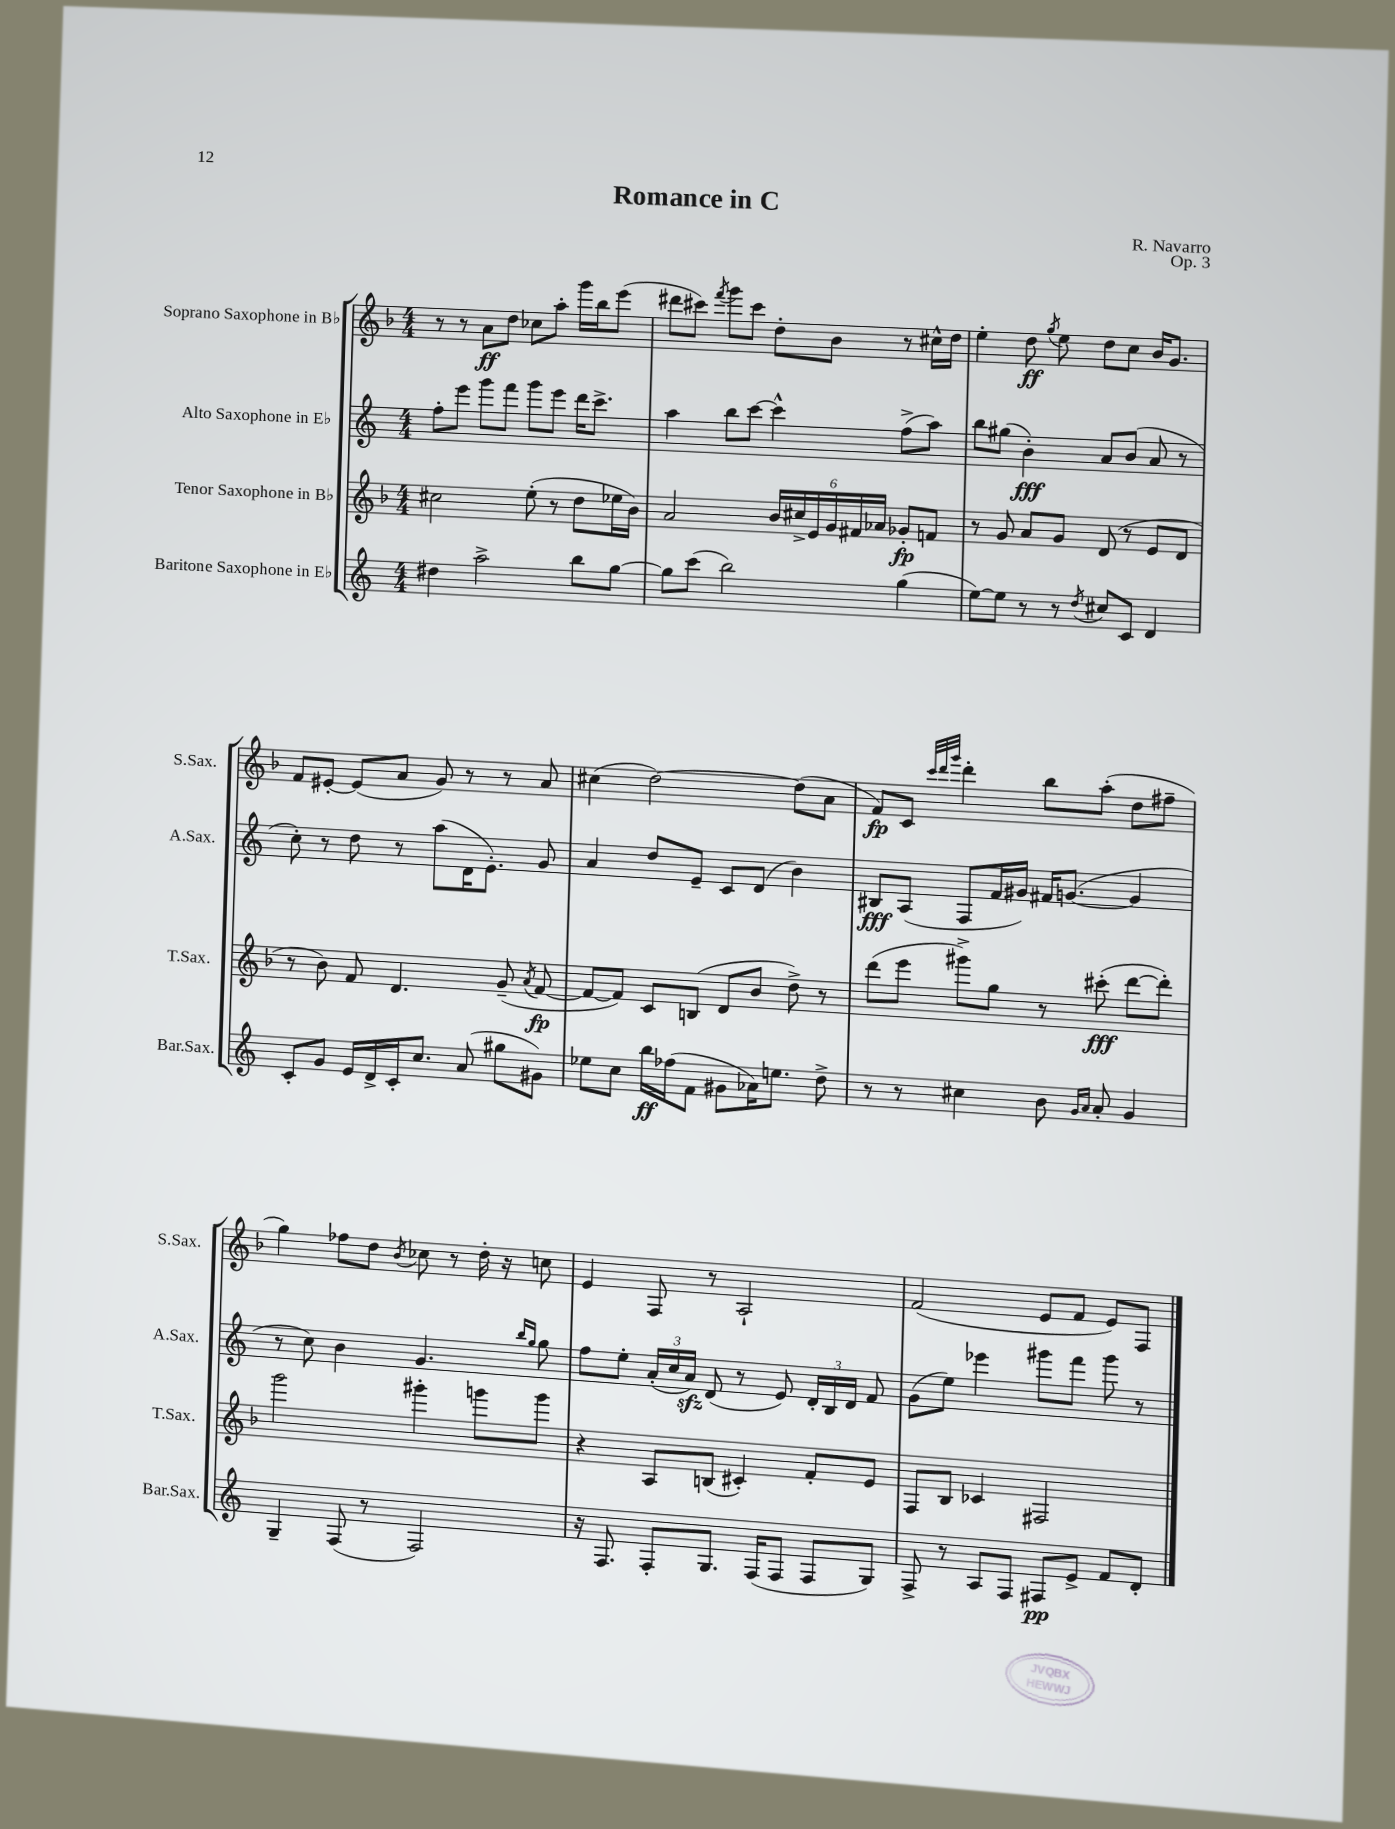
\header { title = "Romance in C" composer = "R. Navarro" opus = "Op. 3" }
<<
\new StaffGroup <<
\new Staff = "s0" \with { instrumentName = "Soprano Saxophone in Bb" shortInstrumentName = "S.Sax." } {
    \clef treble \key f \major \numericTimeSignature \time 4/4
    \autoBeamOff r8 r8 a'8[\ff d''8] ces''8[ a''8]-. g'''16[ bes''16 e'''8]( |
    dis'''8[ cis'''8]) \acciaccatura { f'''8 } g'''8[ cis'''8] d''8[-. bes'8] r8 cis''16[-^ d''16] |
    e''4-. d''8\ff \acciaccatura { g''8 } e''8 d''8[ c''8] bes'16[ g'8.] |
    f'8[ eis'8]~-. eis'8[( a'8] g'8) r8 r8 a'8 |
    cis''4( d''2~) d''8[( a'8] |
    f'8[\fp) c'8] \grace { c'''32[ d'''32 g'''32] } d'''4-. bes''8[ a''8]-.( d''8[ fis''8]-- |
    g''4) fes''8[ d''8] \acciaccatura { bes'8 } ces''8 r8 d''16-. r16 c''8 |
    e'4 f8 r8 a2-! |
    f'2( e'8[ f'8] e'8[) f8] \bar "|." |
}
\new Staff = "s1" \with { instrumentName = "Alto Saxophone in Eb" shortInstrumentName = "A.Sax." } {
    \clef treble \key c \major \numericTimeSignature \time 4/4
    \autoBeamOff f''8[-. e'''8] g'''8[ f'''8] g'''8[ e'''8] d'''16[ c'''8.]-> |
    a''4 b''8[ c'''8]~ c'''4-^ f''8[->( a''8]) |
    b''8[ gis''8]( b'4-.\fff) a'8[ b'8]( a'8 r8 |
    c''8-.) r8 d''8 r8 a''8[( d'16 e'8.]-.) g'8 |
    a'4 d''8[ e'8]-- c'8[ d'8]( b'4) |
    bis8[\fff a8]( f8[ f'16 gis'16]) fis'16[ g'8.]~( g'4 |
    r8 c''8) b'4 g'4. \grace { b''16[ g''16] } g''8 |
    f''8[ e''8]-. \tuplet 3/2 { a'16[-.( c''16 a'16]\sfz) } d'8( r8 e'8) \tuplet 3/2 { d'16[-. b16 d'16] } f'8 |
    g'8[( e''8]) ees'''4 gis'''8[ f'''8] gis'''8 r8 \bar "|." |
}
\new Staff = "s2" \with { instrumentName = "Tenor Saxophone in Bb" shortInstrumentName = "T.Sax." } {
    \clef treble \key f \major \numericTimeSignature \time 4/4
    \autoBeamOff cis''2 e''8-.( r8 d''8[ ees''16 bes'16]) |
    a'2 \tuplet 6/4 { bes'16[ cis''16-> e'16 g'16 fis'16 aes'16] } ges'8[-.\fp f'8] |
    r8 g'8 a'8[ g'8] d'8( r8 e'8[ d'8] |
    r8 bes'8) f'8 d'4. g'8--( \acciaccatura { a'8 } f'8~\fp |
    f'8[~ f'8]) c'8[ b8]( d'8[ bes'8] d''8->) r8 |
    d'''8[( e'''8] gis'''8[->) g''8] r8 cis'''8-.\fff( d'''8[~ d'''8]-.) |
    g'''2 gis'''4-. g'''8[ g'''8] |
    r4 a8[ b8]( cis'4-.) f'8[-. e'8] |
    f8[ bes8] ces'4 fis2 \bar "|." |
}
\new Staff = "s3" \with { instrumentName = "Baritone Saxophone in Eb" shortInstrumentName = "Bar.Sax." } {
    \clef treble \key c \major \numericTimeSignature \time 4/4
    \autoBeamOff dis''4 a''2-> b''8[ g''8]~ |
    g''8[ c'''8]( b''2) g''4( |
    e''8[~) e''8] r8 r8 \acciaccatura { d''8 } cis''8[ c'8] d'4 |
    c'8[-. g'8] e'16[ d'16-> c'16-. c''8.] a'8( gis''8[ gis'8]) |
    ees''8[ c''8] b''16[\ff fes''16( f'8] gis'8[ aes'16) e''8.] d''8-> |
    r8 r8 cis''4 b'8 \grace { g'16[ a'16] } a'8-. g'4 |
    g4-- f8( r8 f2) |
    r16 f8. f8[-. g8.] f16[( f8] f8[ g8]) |
    f8-> r8 a8[ f8] fis8[\pp e'8]-> f'8[ d'8]-. \bar "|." |
}
>>
>>
\layout { \context { \Score \remove "Bar_number_engraver" } }
